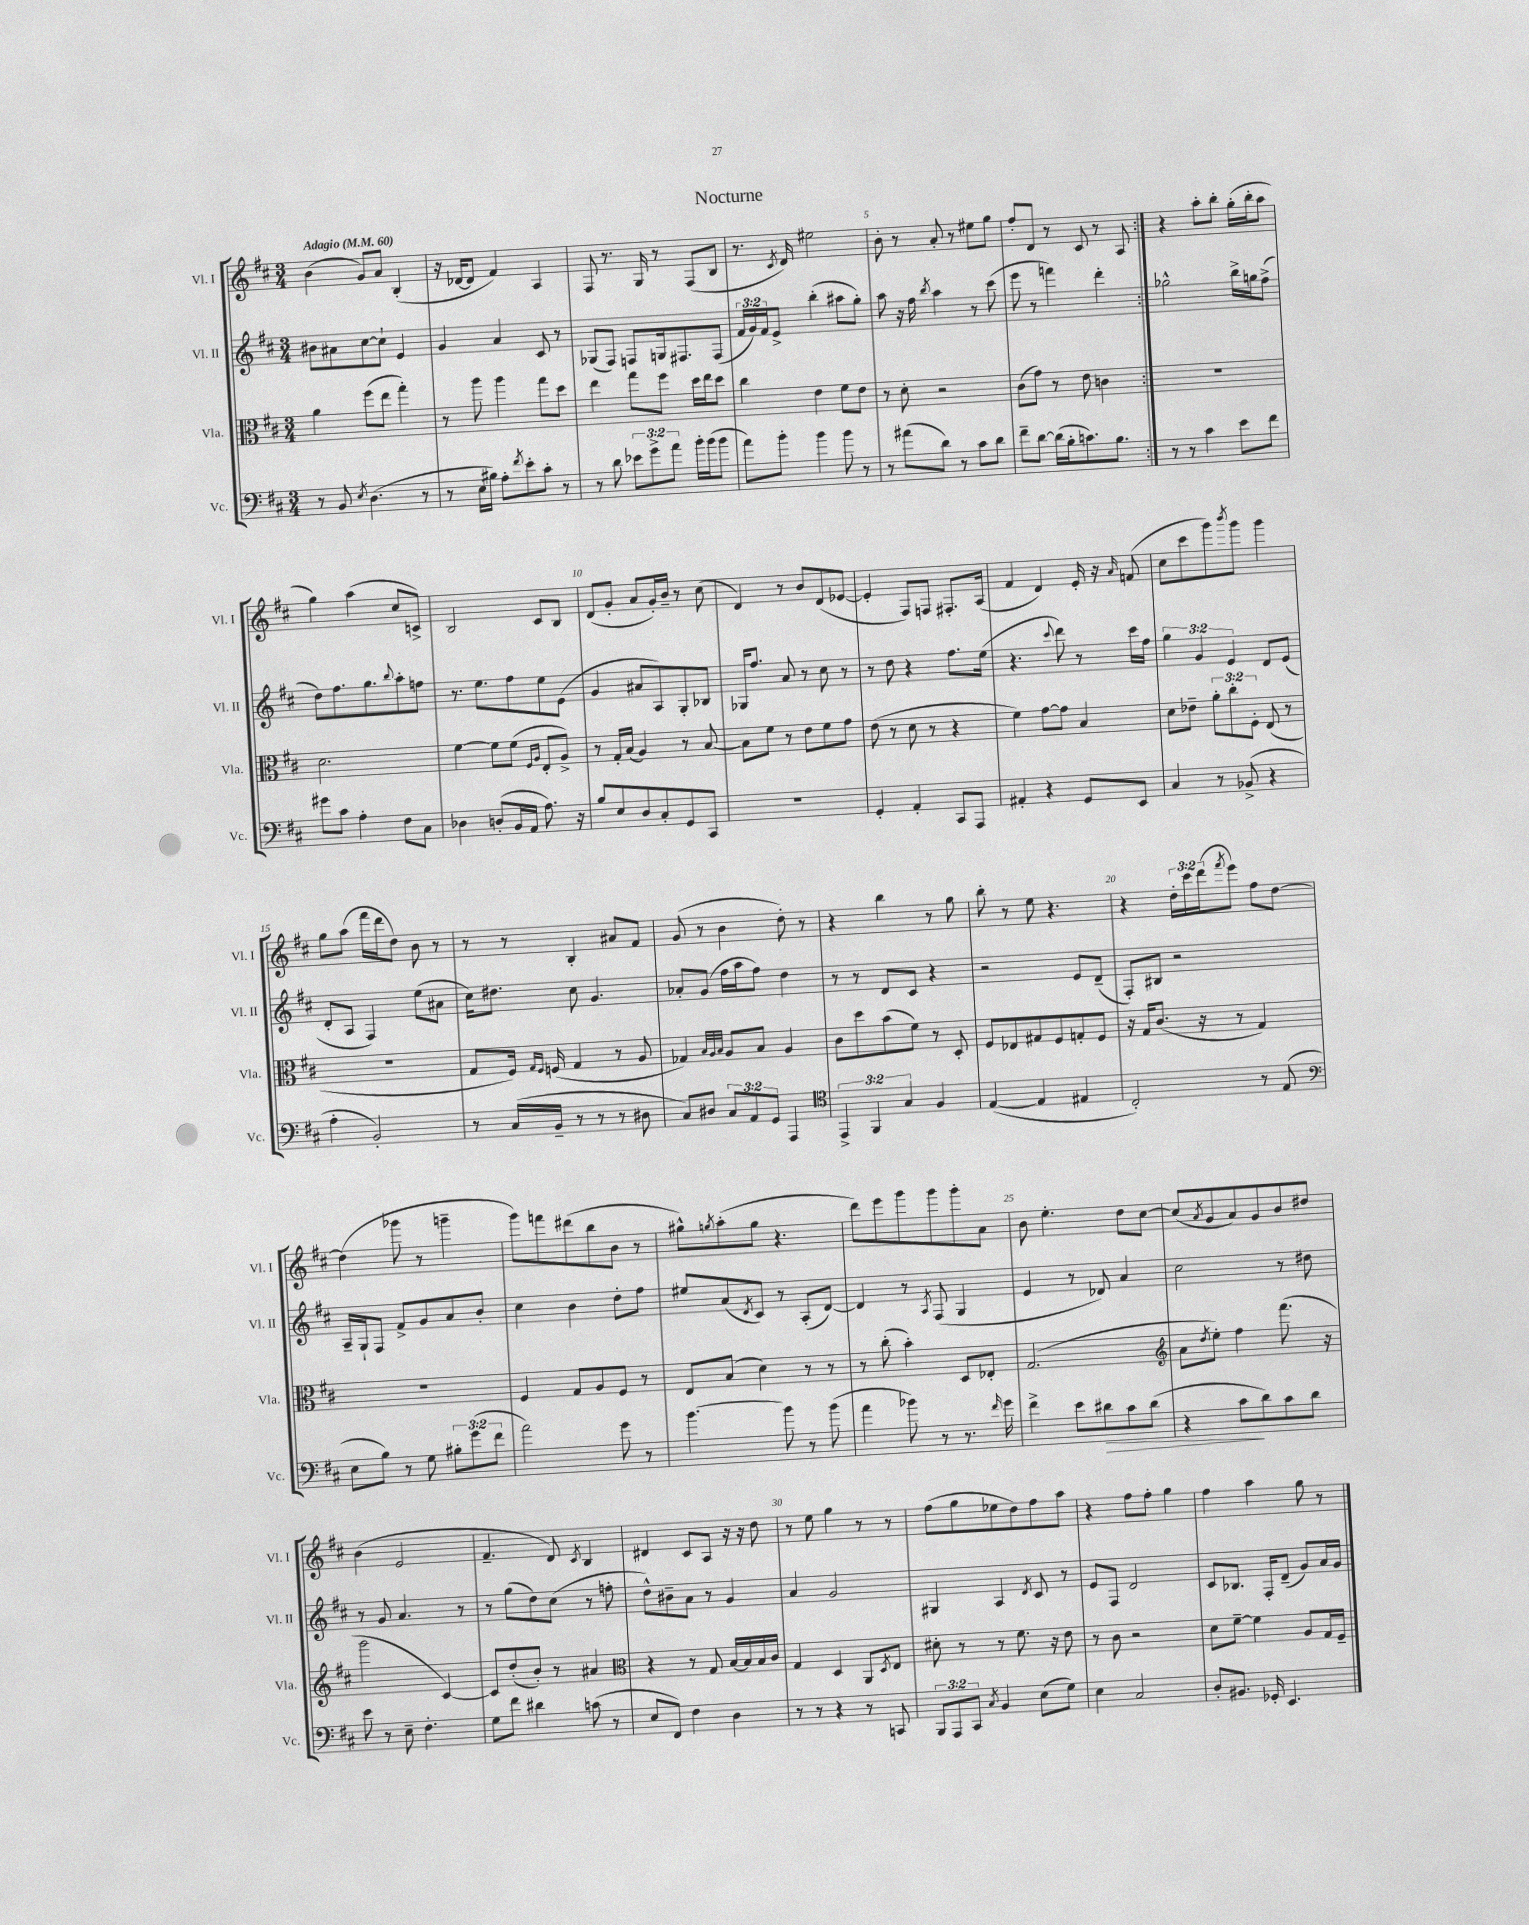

**kern	**dynam	**kern	**kern	**kern
*part4	*part4	*part3	*part2	*part1
*staff4	*staff4	*staff3	*staff2	*staff1
*I"Vc.	*	*I"Vla.	*I"Vl. II	*I"Vl. I
*I'Vc.	*	*I'Vla.	*I'Vl. II	*I'Vl. I
*clefF4	*	*clefC3	*clefG2	*clefG2
*k[f#c#]	*	*k[f#c#]	*k[f#c#]	*k[f#c#]
*M3/4	*	*M3/4	*M3/4	*M3/4
*MM60	*	*MM60	*MM60	*MM60
=1	=1	=1	=1	=1
!	!	!	!	!LO:TX:a:B:t=Adagio
8r	.	4a\	8b#X\L	(4b\
8BB/	.	.	8a#X\	.
8qE/	.	.	.	.
(4.D\	.	(8ff#\L	[8cc#\	8g/L)
.	.	8ee\J	8cc#`\J]	8a/J
.	.	4gg'\)	4e/	(4B'/
8r	.	.	.	.
=2	=2	=2	=2	=2
8r	.	8r	4g/	16r
.	.	.	.	[16d-X/KL
16E\LL	.	8aa\	.	8d-/J]
16B#X\JJ)	.	.	.	.
8A'\L	.	4aa\	4a/	4f#/)
8qf#/	.	.	.	.
8e'\	.	.	.	.
8c#'\J	.	8gg\L	8c#/	4A/
8r	.	8dd\J	8r	.
=3	=3	=3	=3	=3
8r	.	4ee\	(8G-X/L	8F#/
8d\	.	.	8F#/J)	8.r
12e-X\L	.	8gg\L	8Fn/L	.
.	.	.	.	16G/
12g^\	.	.	.	.
.	.	8ff#\J	16Gn/k	8r
12a\J	.	.	.	.
.	.	.	8.F#X/	.
16b'\LL	.	16dd\LL	.	(8F#/L
(16b\J	.	16ee\J	.	.
8b\J	.	8dd\J	(8F#/J	8B/J
=4	=4	=4	=4	=4
8a\L)	.	4cc#\	24f#/LL	8.r
.	.	.	24g/)	.
.	.	.	24f#/J	.
8b'\J	.	.	8e^/J	.
.	.	.	.	8qc#/
.	.	.	.	16d/)
4b\	.	4e\	(4bb'\	2ee#X\
8b\	.	8f#\L	8aa#X\L	.
8r	.	8e\J	8gg'\J)	.
=5	=5	=5	=5	=5
8r	.	8r	8aa\	8b'\
(8a#X\L	.	8d'\	16r	8r
.	.	.	16ff#\	.
.	.	.	8qbb/	.
8d\J)	.	2r	4aa\	8a'/
8r	.	.	.	8r
8c#\L	.	.	8r	8ee#X\L
8d\J	.	.	(8ccc#\	8gg\J
=6	=6	=6	=6	=6
8f#~\L	.	(8c#\L	8eee\	8ff#'/L
[8d\J	.	8g\J)	8r	8d/J
(16d\LL]	.	8r	4fffn\)	8r
16B'\J	.	.	.	.
8.cn\)	.	8e\	.	8c#/
.	.	4cn\	4ddd'\	8r
8.B\J	.	.	.	.
.	.	.	.	8A/
=7:|!	=7:|!	=7:|!	=7:|!	=7:|!
8r	.	2.r	2gg-X^^\	4r
8r	.	.	.	.
4c#\	.	.	.	8aa'\L
.	.	.	.	8bb'\J
8e\L	.	.	16bb^\LL	(16gg'\LL
.	.	.	16ggn\J	16bb'\J
8f#\J	.	.	(8ff#^\J	8aa\J
!!LO:LB:g=z
=8	=8	=8	=8	=8
8g#X\L	.	2.d\	8dd\L)	4gg\)
8c#\J	.	.	8.ff#\	.
4A'\	.	.	.	(4aa\
.	.	.	8.gg\	.
.	.	.	8qqbb/	.
8F#\L	.	.	8aa'\	8cc#/L
8C#\J	.	.	8ffn\J	8cn^/J)
=9	=9	=9	=9	=9
4D-X\	.	[4f#\	8.r	2B/
.	.	.	8.ee\L	.
(8Dn'/L	.	8f#\L]	.	.
16BB/L	.	(8f#\J	8ff#\	.
16AA/JJ	.	.	.	.
.	.	16qqF#/LL	.	.
.	.	16qqA/JJ	.	.
8.A\)	.	8E'/L	8ee\	8c#/L
.	.	8A^/J)	(8e\J	8B/J
16r	.	.	.	.
=10	=10	=10	=10	=10
8B/L	.	8r	4g/	(8d/L
8E/	.	16G'/LL	.	8g'/J
.	.	(16B/JJ	.	.
8D/	.	4A/)	8a#X/L	8a/L
8C#'/	.	.	8A/)	16g'/L)
.	.	.	.	16b~/JJ
8GG/	.	8r	8G'/	8r
8CC#/J	.	[8B/	8B-X/J	(8cc#\
=11	=11	=11	=11	=11
2.r	.	8B\L]	16G-X/KL	4d/)
.	.	.	8.ff#/J	.
.	.	8f#\J	.	.
.	.	8r	8a/	8r
.	.	8e\L	8r	8b/L
.	.	8f#\	8cc#\	(8d/
.	.	8g\J	8r	[8e-X/J
=12	=12	=12	=12	=12
4GG'/	.	(8e\	8r	4e-'/]
.	.	8r	8dd\	.
4AA'/	.	8d\	4r	8F#/L)
.	.	8r	.	8Fn/J
8CC#/L	.	4r	8.ff#\L	8.F#X'/L
8AAA/J	.	.	.	.
.	.	.	(16ee\Jk	(16A/Jk
=13	=13	=13	=13	=13
4AA#X'/	.	4f#\)	4.r	4f#/
4r	.	[8g\L	.	4d/)
.	.	.	8qqccc#/	.
.	.	8g\J]	8ddd\)	.
8GG/L	.	4B/	8r	16e'/
.	.	.	.	16r
.	.	.	.	16qqa/
8EE/J	.	.	16ccc#\LL	(8fn/
.	.	.	16ff#\JJ	.
=14	=14	=14	=14	=14
4C#/	.	8d\L	6gg\	8cc#\L
.	.	8e-X~\J	.	8ccc#\
.	.	.	6g/	.
8r	.	12a'\L	.	8ggg\)
.	.	12cc#'\	6e/	.
.	.	.	.	8qbbb/
(8BB-X^/	.	.	.	8ggg\J
.	.	12F#'\J	.	.
4r	.	(8E/	8d/L	4ggg\
.	.	8r	(8e/J	.
!!LO:LB:g=z
=15	=15	=15	=15	=15
4A'\	.	2.r	8d'/L	8gg\L
.	.	.	8A/J	(8aa\J
2BB'/)	.	.	4F#/)	16fff#\LL
.	.	.	.	16ddd\J
.	.	.	.	8dd\J)
.	.	.	(8ee\L	8b\
.	.	.	8a#X\J	8r
=16	=16	=16	=16	=16
8r	.	8G/L	16cc#\KL)	8r
.	.	.	8.dd#X\J	.
(16C#/LL	.	16F#/Jk)	.	8r
.	.	16qqG/LL	.	.
.	.	16qqF#/JJ	.	.
16BB~/JJ	.	(16Fn/	.	.
8r	.	4G/	8cc#\	4B'/
8r	.	.	4.g/	.
8r	.	8r	.	8a#X/L
8D#X\	.	8A/	.	8f#/J
=17	=17	=17	=17	=17
8C#/L)	.	4G-X/)	8a-X'/L	(8g/
8D#X/J	.	.	(8g/J	8r
.	.	32qqB/LLL	.	.
.	.	32qqA/	.	.
.	.	32qqB/JJJ	.	.
12C#/L	.	8A/L	16ff#\LL	4b\
.	.	.	16aa\J	.
12AA/	.	.	.	.
.	.	8B/J	8ff#\J)	.
12GG/J	.	.	.	.
4AAA/	.	4A/	4dd\	8dd'\)
.	.	.	.	8r
=18	=18	=18	=18	=18
*clefC4	*	*	*	*
6EE^/	.	8c#\L	8r	4r
.	.	8dd\	8r	.
6FF#/	.	.	.	.
.	.	(8b\	8d/L	4bb\
6G/	.	.	.	.
.	.	8f#\J)	8c#/J	.
4F#/	.	8r	4r	8r
.	.	8D'/	.	8gg\
=19	=19	=19	=19	=19
([4E/	.	8F#/L	2r	8bb'\
.	.	8E-X/	.	8r
4E/]	.	8G#X/	.	8ee\
.	.	8F#/	.	4.r
4E#X/	.	8Gn'/	8e/L	.
.	.	8F#/J	(8d~/J	.
=20	=20	=20	=20	=20
2C#'/)	.	16r	8F#'/L)	4r
.	.	16G/KL	.	.
.	.	(8.c#/J	8B#X/J	.
.	.	.	2r	24dd'\LL
.	.	.	.	24ccc#\
.	.	16r	.	.
.	.	.	.	(24ddd\J
.	.	.	.	8qfff#/
.	.	8r	.	8eee\J)
8r	.	4G/)	.	8ff#\L
(8E/	.	.	.	[8dd\J
!!LO:LB:g=z
=21	=21	=21	=21	=21
*clefF4	*	*	*	*
8E\L	.	2.r	16A~/LL	(4dd\]
.	.	.	16G`/J	.
8B\J)	.	.	8F#/J	.
8r	.	.	8f#^/L	8ggg-X\
8G\	.	.	8g/	8r
12B#X'\L	.	.	8a/	4gggn~\
(12g\	.	.	.	.
.	.	.	8b'/J	.
12f#\J	.	.	.	.
=22	=22	=22	=22	=22
2a\)	.	4F#/	4cc#\	8ggg\L)
.	.	.	.	8fffn\
.	.	8G/L	4b\	(8ddd#X\
.	.	8A/	.	8bb\
8g\	.	8F#/J	8dd'\L	8b\J
8r	.	8r	8ff#\J	8r
=23	=23	=23	=23	=23
[4.b\	.	8E/L	8ee#X/L	8gg#X^^\L)
.	.	.	.	8qggn/
.	.	(8B/J	(8a/	(8aa'\
.	.	.	8qd/	.
.	.	4d\)	8c#/J)	8gg\J
8b\]	.	.	8r	4.r
8r	.	8r	(8A'/L	.
(8b\	.	8r	[8d/J)	.
=24	=24	=24	=24	=24
4a\	.	8r	4d/]	8ddd\L)
.	.	(8cc#'\	.	8eee\
8b-X\)	.	4b'\)	8r	8ggg\
.	.	.	8qA/	.
8r	.	.	(8F#/	8ggg\
8.r	.	8D/L	4G/	8ggg'\
.	.	8E-X'/J	.	8a\J
16qqf#/	.	.	.	.
16g\	.	.	.	.
=25	=25	=25	=25	=25
4f#^\	.	(2.G/	4e/	8b\
.	.	.	.	4.ee'\
8e\L	.	.	8r	.
!	!LO:HP:b	!	!	!
8d#X\	>	.	8d-X/)	.
8c#\	.	.	4a/	8dd\L
(8d#\J	.	.	.	[8cc#\J
=26	=26	=26	=26	=26
*	*	*clefG2	*	*
4r	.	8a\L	2cc#\	(8cc#/L]
.	.	8qdd/	.	8qa/
.	.	8ee'\J)	.	8g/
8c#\L	.	4ff#\	.	8a/)
8d\)	]	.	.	8g/
8c#\	.	(8.fff#\	8r	8b/
8d\J	.	.	8dd#X\	8dd#X/J
.	.	16r	.	.
!!LO:LB:g=z
=27	=27	=27	=27	=27
8e\	.	2ggg\	8r	(4b\
8r	.	.	8g/	.
8E~\	.	.	4.a/	2e/
4.F#'\	.	.	.	.
.	.	[4c#/)	.	.
.	.	.	8r	.
=28	=28	=28	=28	=28
8G\L	.	8c#/L]	8r	4.f#~/
8f#\J	.	(8dd'/	(8gg\L	.
4d#X\	.	8b'/J)	8dd\)	.
.	.	8r	(8cc#\J	8d/)
.	.	.	.	8qc#/
(8cn\	.	4a#X/	8r	4B/
8r	.	.	8ffn'\	.
=29	=29	=29	=29	=29
*	*	*clefC3	*	*
8E/L	.	4r	8dd^^\L)	4d#X/
8FF#/J)	.	.	8b#X~\	.
4F#\	.	8r	8a\J	8c#/L
.	.	8G/	8r	8A/J
4D\	.	[16B/LL	4g/	16r
.	.	16B/]	.	16r
.	.	16B/	.	8dd\
.	.	16c#/JJ	.	.
=30	=30	=30	=30	=30
8r	.	4G/	4a/	8r
8r	.	.	.	8ee\
4r	.	4D/	2g/	4gg\
8r	.	8AA/L	.	8r
.	.	8qD/	.	.
8CCn/	.	8E/J	.	8r
=31	=31	=31	=31	=31
12BBB/L	.	8d#X'\	4G#X/	(8ff#\L
12AAA/	.	.	.	.
.	.	8r	.	8gg\
12CC#/J	.	.	.	.
8qC#/	.	.	.	.
4BB/	.	8r	4A/	8ee-X\
.	.	8.f#\	.	8dd\)
.	.	.	8qd/	.
(8E\L	.	.	8c#/	8ff#\
.	.	16r	.	.
8G\J)	.	8e\	8r	8aa\J
=32	=32	=32	=32	=32
4E\	.	8r	8e/L	4r
.	.	8c#\	8F#/J	.
2C#/	.	2r	2d/	8ff#\L
.	.	.	.	8ff#'\J
.	.	.	.	4gg\
=33	=33	=33	=33	=33
8D'/L	.	8d\L	8c#/L	4ff#\
8.BB#X/J	.	[8f#~\J	8.B-X/J	.
.	.	4f#\]	.	4aa\
16GG-X'/	.	.	16F#'/KL	.
4.EE/	.	.	(8d~/J	.
.	.	8A/L	8g/L)	8gg\
.	.	16G/L	16a/L	8r
.	.	16F#~/JJ	16g/JJ	.
==	==	==	==	==
*-	*-	*-	*-	*-
